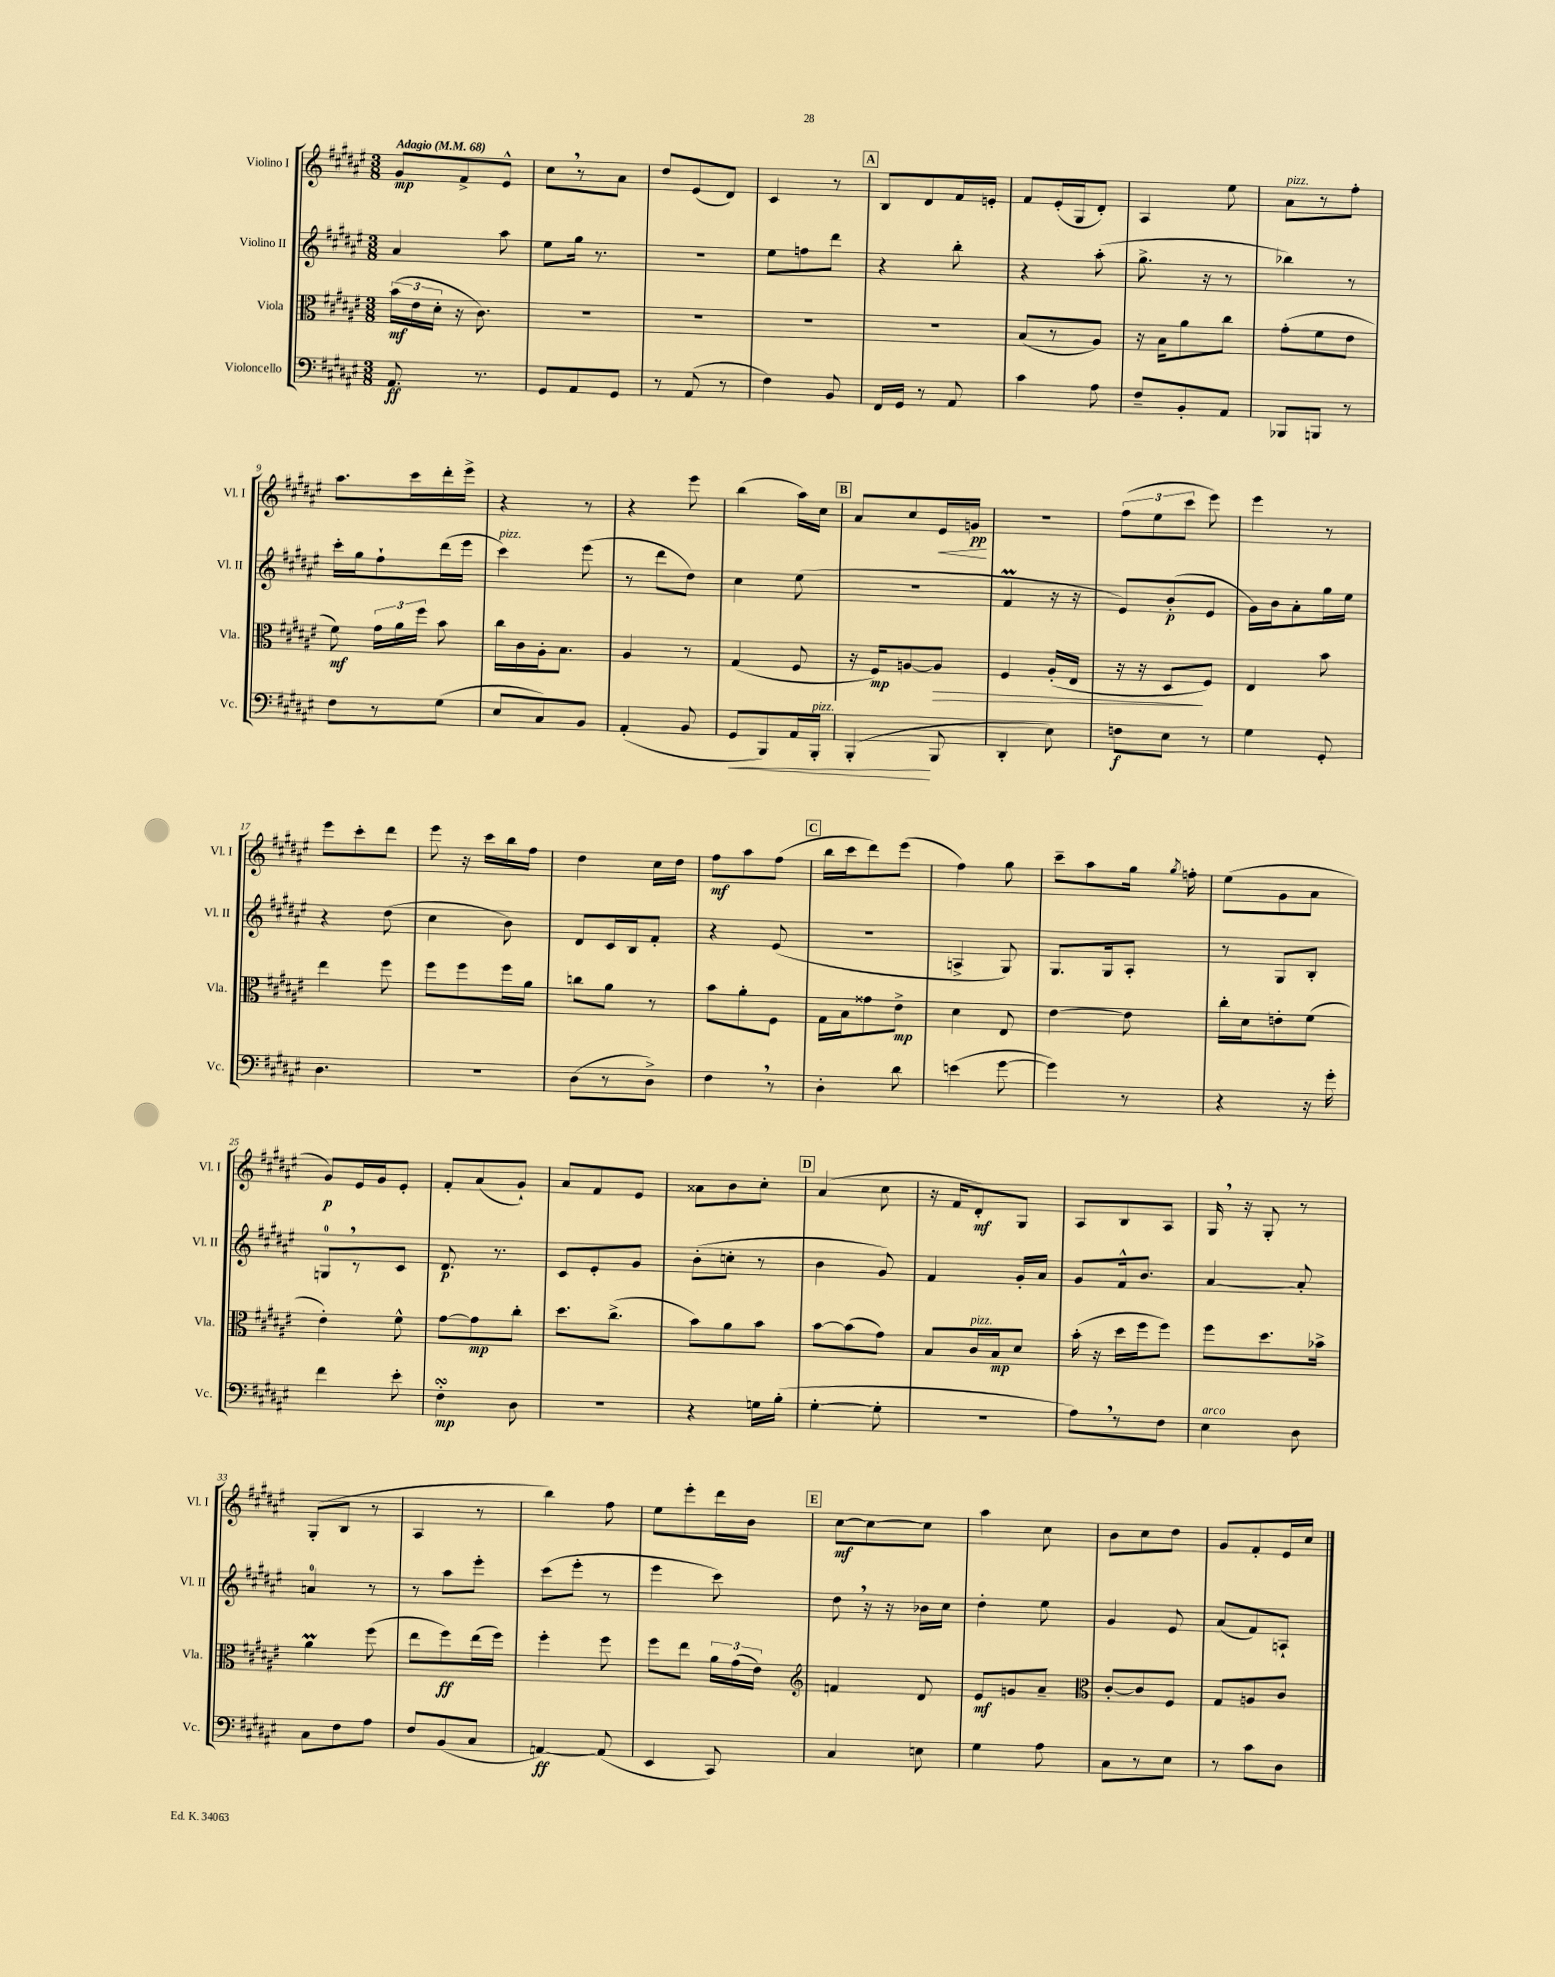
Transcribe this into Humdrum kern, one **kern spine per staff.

**kern	**dynam	**kern	**dynam	**kern	**dynam	**kern	**dynam
*part4	*part4	*part3	*part3	*part2	*part2	*part1	*part1
*staff4	*staff4	*staff3	*staff3	*staff2	*staff2	*staff1	*staff1
*I"Violoncello	*	*I"Viola	*	*I"Violino II	*	*I"Violino I	*
*I'Vc.	*	*I'Vla.	*	*I'Vl. II	*	*I'Vl. I	*
*clefF4	*	*clefC3	*	*clefG2	*	*clefG2	*
*k[f#c#g#d#a#e#]	*	*k[f#c#g#d#a#e#]	*	*k[f#c#g#d#a#e#]	*	*k[f#c#g#d#a#e#]	*
*M3/8	*	*M3/8	*	*M3/8	*	*M3/8	*
*MM68	*	*MM68	*	*MM68	*	*MM68	*
=1	=1	=1	=1	=1	=1	=1	=1
!	!	!	!	!	!	!LO:TX:a:B:t=Adagio	!
8.AA#/	ff	(24b\LL	mf	4a#/	.	8g#/L	mp
.	.	24e#\	.	.	.	.	.
.	.	24d#'\JJ	.	.	.	.	.
.	.	16r	.	.	.	8f#^/	.
8.r	.	8.c#\)	.	.	.	.	.
.	.	.	.	8aa#\	.	8e#^^/J	.
=2	=2	=2	=2	=2	=2	=2	=2
8GG#/L	.	4.r	.	8ee#\L	.	8cc#,\L	.
8AA#/	.	.	.	16gg#\Jk	.	8r	.
.	.	.	.	8.r	.	.	.
8GG#/J	.	.	.	.	.	8a#\J	.
=3	=3	=3	=3	=3	=3	=3	=3
8r	.	4.r	.	4.r	.	8dd#/L	.
(8AA#/	.	.	.	.	.	(8e#/	.
8r	.	.	.	.	.	8d#/J)	.
=4	=4	=4	=4	=4	=4	=4	=4
4F#\)	.	4.r	.	8ee#\L	.	4c#/	.
.	.	.	.	8ffn\	.	.	.
8BB/	.	.	.	8ddd#\J	.	8r	.
!!LO:REH:place=s1:t=A
=5	=5	=5	=5	=5	=5	=5	=5
16FF#/LL	.	4.r	.	4r	.	8B/L	.
16GG#/JJ	.	.	.	.	.	.	.
8r	.	.	.	.	.	8d#/	.
8AA#/	.	.	.	8bb'\	.	16f#/L	.
.	.	.	.	.	.	16en'/JJ	.
=6	=6	=6	=6	=6	=6	=6	=6
4c#\	.	(8B/L	.	4r	.	8f#/L	.
.	.	8r	.	.	.	(16e#'/L	.
.	.	.	.	.	.	16G#/J	.
8A#\	.	8A#/J)	.	(8aa#'\	.	8d#'/J)	.
=7	=7	=7	=7	=7	=7	=7	=7
8F#~/L	.	16r	.	8.gg#^\	.	4A#/	.
.	.	16B\KL	.	.	.	.	.
8BB'/	.	8a#\	.	.	.	.	.
.	.	.	.	16r	.	.	.
8AA#/J	.	8cc#\J	.	8r	.	8ee#\	.
=8	=8	=8	=8	=8	=8	=8	=8
!	!	!	!	!	!	!LO:TX:a:i:t=pizz.	!
8BBB-X/L	.	(8g#'\L	.	4bb-X\)	.	8a#\L	.
8BBBn/J	.	8f#\	.	.	.	8r	.
8r	.	8e#\J	.	8r	.	8ff#'\J	.
!!LO:LB:g=z
=9	=9	=9	=9	=9	=9	=9	=9
8F#\L	.	8f#\)	mf	16ccc#'\LL	.	8.aa#\L	.
.	.	.	.	16gg#\J	.	.	.
8r	.	24g#\LL	.	8ff#`\	.	.	.
.	.	24a#\	.	.	.	.	.
.	.	.	.	.	.	16ccc#\L	.
.	.	24ff#\JJ	.	.	.	.	.
(8G#\J	.	8b\	.	(16ddd#\L	.	16ddd#'\	.
.	.	.	.	16eee#\JJ	.	16eee#^\JJ	.
=10	=10	=10	=10	=10	=10	=10	=10
!	!	!	!	!LO:TX:a:i:t=pizz.	!	!	!
8E#/L	.	16cc#\LL	.	4ccc#\)	.	4r	.
.	.	16c#\	.	.	.	.	.
8C#/)	.	16A#'\J	.	.	.	.	.
.	.	8.B\J	.	.	.	.	.
8BB/J	.	.	.	(8eee#\	.	8r	.
=11	=11	=11	=11	=11	=11	=11	=11
(4AA#'/	.	4A#/	.	8r	.	4r	.
.	.	.	.	8ddd#\L	.	.	.
8BB/	.	8r	.	8dd#\J)	.	8eee#\	.
=12	=12	=12	=12	=12	=12	=12	=12
!	!LO:HP:b	!	!	!	!	!	!
8GG#/L	<	(4G#/	.	4cc#\	.	(4bb\	.
8BBB/)	.	.	.	.	.	.	.
16AA#/L	.	8F#/	.	(8ee#\	.	16aa#\LL)	.
!LO:TX:a:i:t=pizz.	!	!	!	!	!	!	!
16BBB'/JJ	.	.	.	.	.	16cc#\JJ	.
!!LO:REH:place=s1:t=B
=13	=13	=13	=13	=13	=13	=13	=13
(4BBB'/	.	16r	.	4.r	.	8a#/L	.
.	.	16F#/KL)	mp	.	.	.	.
.	.	[8An/	.	.	.	8cc#/	.
!	!	!	!LO:HP:b	!	!	!	!LO:HP:b
8BBB/	[	8A/J]	>	.	.	16e#/L	<
.	.	.	.	.	.	16gn/JJ	pp
.	.	.	.	.	.	.	[
=14	=14	=14	=14	=14	=14	=14	=14
4DD#'/	.	4F#/	.	4f#M/	.	4.r	.
8E#\)	.	(16A#'/LL	.	16r	.	.	.
.	.	16E#/JJ	.	16r	.	.	.
=15	=15	=15	=15	=15	=15	=15	=15
8Fn\L	f	16r	.	8e#/L)	.	(12ff#\L	.
.	.	16r	.	.	.	.	.
.	.	.	.	.	.	12ee#\	.
8E#\J	.	8D#/L	.	(8b'/	p	.	.
.	.	.	.	.	.	12ccc#\J	.
8r	.	8F#/J)	]	8e#/J	.	8eee#\)	.
=16	=16	=16	=16	=16	=16	=16	=16
4G#\	.	4E#/	.	16g#\LL)	.	4eee#\	.
.	.	.	.	16b\J	.	.	.
.	.	.	.	8a#'\	.	.	.
8GG#'/	.	8b\	.	16gg#\L	.	8r	.
.	.	.	.	16ee#\JJ	.	.	.
!!LO:LB:g=z
=17	=17	=17	=17	=17	=17	=17	=17
4.D#\	.	4ee#\	.	4r	.	8eee#\L	.
.	.	.	.	.	.	8ccc#'\	.
.	.	8ff#\	.	(8dd#\	.	8ddd#\J	.
=18	=18	=18	=18	=18	=18	=18	=18
4.r	.	8ff#\L	.	4cc#\	.	8eee#\	.
.	.	8ff#\	.	.	.	16r	.
.	.	.	.	.	.	16ccc#\LL	.
.	.	16ff#\L	.	8b\)	.	16bb\	.
.	.	16a#\JJ	.	.	.	16ff#\JJ	.
=19	=19	=19	=19	=19	=19	=19	=19
(8D#\L	.	8ccn\L	.	8d#/L	.	4dd#\	.
8r	.	8a#\J	.	16c#/L	.	.	.
.	.	.	.	16B/J	.	.	.
8D#^\J)	.	8r	.	8f#'/J	.	16cc#\LL	.
.	.	.	.	.	.	16dd#\JJ	.
=20	=20	=20	=20	=20	=20	=20	=20
4F#,\	.	8b\L	.	4r	.	8ff#\L	mf
.	.	8a#'\	.	.	.	8aa#\	.
8r	.	8F#\J	.	(8e#/	.	(8ff#\J	.
!!LO:REH:place=s1:t=C
=21	=21	=21	=21	=21	=21	=21	=21
4D#'\	.	16G#\LL	.	4.r	.	16bb\LL	.
.	.	16B\J	.	.	.	16ccc#\J	.
.	.	8g##X\	.	.	.	8ddd#\)	.
8d#\	.	8e#^\J	mp	.	.	(8eee#\J	.
=22	=22	=22	=22	=22	=22	=22	=22
(4en\	.	4d#\	.	4An^/	.	4ff#\)	.
[8g#\	.	8E#/	.	8G#/)	.	8gg#\	.
=23	=23	=23	=23	=23	=23	=23	=23
4g#\])	.	[4e#\	.	8.G#/L	.	8ccc#~\L	.
.	.	.	.	.	.	8aa#\	.
.	.	.	.	16G#/k	.	.	.
8r	.	8e#\]	.	8A#'/J	.	16gg#\Jk	.
.	.	.	.	.	.	8qgg#/	.
.	.	.	.	.	.	16ffn'\	.
=24	=24	=24	=24	=24	=24	=24	=24
4r	.	16cc#'\LL	.	8r	.	(8ee#\L	.
.	.	16d#\J	.	.	.	.	.
.	.	8en'\	.	8G#/L	.	8g#\	.
16r	.	(8f#\J	.	8B'/J	.	8a#\J	.
16g#'\	.	.	.	.	.	.	.
!!LO:LB:g=z
=25	=25	=25	=25	=25	=25	=25	=25
4f#\	.	4e#'\)	.	8Gn,/L	.	8g#/L)	p
.	.	.	.	8r	.	16e#/L	.
.	.	.	.	.	.	16g#/J	.
8e#'\	.	8f#^^\	.	8c#/J	.	8e#'/J	.
=26	=26	=26	=26	=26	=26	=26	=26
4F#sSSs'\	mp	[8g#\L	.	8.d#/	p	8f#'/L	.
.	.	8g#\]	mp	.	.	(8a#/	.
.	.	.	.	8.r	.	.	.
8D#\	.	8cc#'\J	.	.	.	8g#`/J)	.
=27	=27	=27	=27	=27	=27	=27	=27
4.r	.	8.dd#\L	.	8c#/L	.	8a#/L	.
.	.	.	.	8e#'/	.	8f#/	.
.	.	(8.cc#^\J	.	.	.	.	.
.	.	.	.	8g#/J	.	8e#/J	.
=28	=28	=28	=28	=28	=28	=28	=28
4r	.	8b\L)	.	(8b'\L	.	8a##X\L	.
.	.	8a#\	.	8ccn'\J	.	8b\	.
16Gn\LL	.	8b\J	.	8r	.	8cc#'\J	.
(16B'\JJ	.	.	.	.	.	.	.
!!LO:REH:place=s1:t=D
=29	=29	=29	=29	=29	=29	=29	=29
[4G#'\	.	[8b\L	.	4b\	.	(4a#/	.
.	.	(8b\]	.	.	.	.	.
8G#'\]	.	8g#\J)	.	8g#/)	.	8cc#\	.
=30	=30	=30	=30	=30	=30	=30	=30
4.r	.	8B/L	.	4f#/	.	16r	.
.	.	.	.	.	.	16f#/KL	.
!	!	!LO:TX:a:i:t=pizz.	!	!	!	!	!
.	.	16c#/L	.	.	.	8d#'/)	mf
.	.	16B/J	mp	.	.	.	.
.	.	8d#/J	.	16g#'/LL	.	8G#/J	.
.	.	.	.	16a#/JJ	.	.	.
=31	=31	=31	=31	=31	=31	=31	=31
8A#,\L)	.	(16b'\	.	8g#/L	.	8A#/L	.
.	.	16r	.	.	.	.	.
8r	.	16dd#\LL	.	16f#^^/k	.	8B/	.
.	.	16ff#\J	.	8.b/J	.	.	.
8F#\J	.	8ff#\J)	.	.	.	8A#/J	.
=32	=32	=32	=32	=32	=32	=32	=32
!LO:TX:a:i:t=arco	!	!	!	!	!	!	!
4E#\	.	8ff#\L	.	[4a#/	.	16G#,/	.
.	.	.	.	.	.	16r	.
.	.	8.dd#\	.	.	.	8G#'/	.
8D#\	.	.	.	8a#'/]	.	8r	.
.	.	16b-X^\Jk	.	.	.	.	.
!!LO:LB:g=z
=33	=33	=33	=33	=33	=33	=33	=33
8C#\L	.	4a#m\	.	4an/	.	(8G#'/L	.
8F#\	.	.	.	.	.	8B/J	.
8A#\J	.	(8ff#\	.	8r	.	8r	.
=34	=34	=34	=34	=34	=34	=34	=34
8F#/L	.	8ee#\L	.	8r	.	4A#/	.
(8BB/	.	8ff#\)	ff	8aa#\L	.	.	.
8C#/J	.	(16ee#\L	.	8eee#'\J	.	8r	.
.	.	16ff#\JJ)	.	.	.	.	.
=35	=35	=35	=35	=35	=35	=35	=35
[4AAn/)	ff	4ff#'\	.	(8ccc#\L	.	4bb\)	.
.	.	.	.	8eee#'\J	.	.	.
(8AA/]	.	8ff#\	.	8r	.	8ff#\	.
=36	=36	=36	=36	=36	=36	=36	=36
4EE#/	.	8ff#\L	.	4eee#\	.	8ee#\L	.
.	.	8ee#\J	.	.	.	8eee#'\	.
8CC#/)	.	24a#\LL	.	8ccc#\)	.	16ddd#\L	.
.	.	(24g#\	.	.	.	.	.
.	.	.	.	.	.	16b\JJ	.
.	.	24e#\JJ)	.	.	.	.	.
!!LO:REH:place=s1:t=E
=37	=37	=37	=37	=37	=37	=37	=37
*	*	*clefG2	*	*	*	*	*
4C#/	.	4fn/	.	8dd#,\	.	[8cc#\L	mf
.	.	.	.	16r	.	8cc#\_	.
.	.	.	.	16r	.	.	.
8En\	.	8d#/	.	16b-X\LL	.	8cc#\J]	.
.	.	.	.	16cc#\JJ	.	.	.
=38	=38	=38	=38	=38	=38	=38	=38
4G#\	.	8e#/L	mf	4dd#'\	.	4aa#\	.
.	.	8gn/	.	.	.	.	.
8A#\	.	8a#~/J	.	8ee#\	.	8cc#\	.
=39	=39	=39	=39	=39	=39	=39	=39
*	*	*clefC3	*	*	*	*	*
8C#\L	.	[8c#'/L	.	4g#/	.	8b\L	.
8r	.	8c#/]	.	.	.	8cc#\	.
8E#\J	.	8F#/J	.	8e#/	.	8dd#\J	.
=40	=40	=40	=40	=40	=40	=40	=40
8r	.	8G#/L	.	(8a#/L	.	8g#/L	.
8c#\L	.	8An/	.	8f#/)	.	8f#'/	.
8D#\J	.	8c#/J	.	8An`/J	.	16e#/L	.
.	.	.	.	.	.	16cc#/JJ	.
==	==	==	==	==	==	==	==
*-	*-	*-	*-	*-	*-	*-	*-
